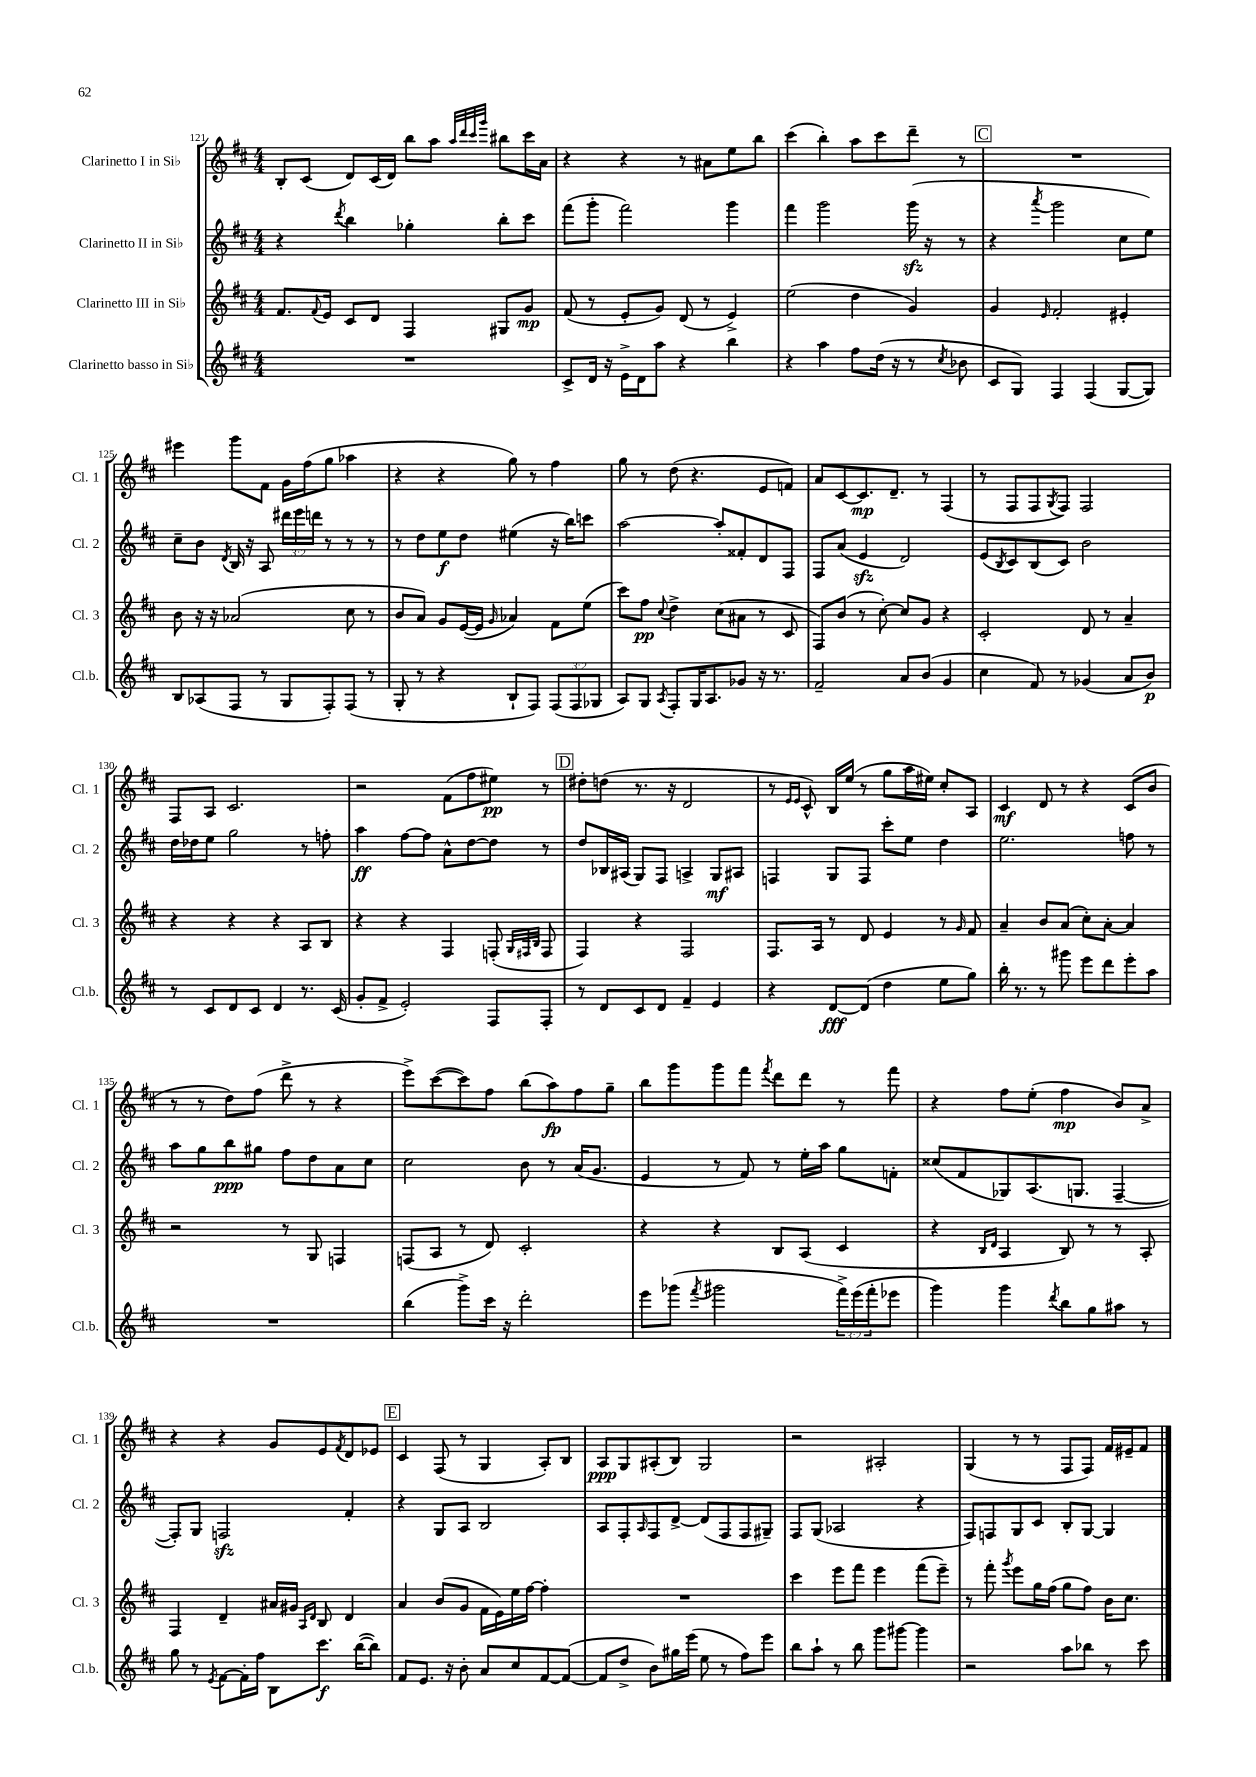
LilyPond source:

<<
\new StaffGroup <<
\new Staff = "s0" \with { instrumentName = "Clarinetto I in Sib" shortInstrumentName = "Cl. 1" } {
    \clef treble \key d \major \numericTimeSignature \time 4/4
    b8-. cis'8( d'8) cis'16( d'16) b''8 a''8 \grace { a''32 d'''32 cis'''32 g'''32 } bis''8 cis'''16 a'16 |
    r4 r4 r8 ais'8 e''8 b''8 |
    cis'''4( b''4-.) a''8 cis'''8 d'''8-- r8 |
    \mark \markup { \box "C" } R1 |
    eis'''4 g'''8 fis'8 g'16 fis''16( g''8 aes''4 |
    r4 r4 g''8) r8 fis''4 |
    g''8 r8 d''8( r4. e'8 f'8) |
    a'8 cis'8~ cis'8.\mp d'8.-- r8 fis4( |
    r8 fis8 fis8 \acciaccatura { g8 } fis8) fis2 |
    fis8 a8 cis'2. |
    r2 fis'8( fis''8 eis''8\pp) r8 |
    \mark \markup { \box "D" } dis''8-. d''8( r8. r16 d'2 |
    r8 \grace { e'16 e'16 } cis'8-^) b16 e''16( r8 g''8 a''16 eis''16) cis''8-. a8 |
    cis'4\mf d'8 r8 r4 cis'8( b'8 |
    r8 r8 d''8) fis''8( d'''8-> r8 r4 |
    e'''8->) cis'''8~( cis'''8) fis''8 b''8( a''8\fp) fis''8 g''8-- |
    b''8 g'''8 g'''8 fis'''8 \acciaccatura { fis'''8 } d'''8 d'''8 r8 fis'''8 |
    r4 fis''8 e''8-.( fis''4\mp b'8) a'8-> |
    r4 r4 g'8 e'8 \acciaccatura { fis'8 } d'8 ees'8 |
    \mark \markup { \box "E" } cis'4 fis8( r8 g4 a8-.) b8 |
    a8\ppp g8 ais8-.( b8) g2 |
    r2 ais2-. |
    g4( r8 r8 fis8 fis8) fis'16 eis'16-- fis'8 \bar "|." |
}
\new Staff = "s1" \with { instrumentName = "Clarinetto II in Sib" shortInstrumentName = "Cl. 2" } {
    \clef treble \key d \major \numericTimeSignature \time 4/4 \override Staff.TupletNumber.text = #tuplet-number::calc-fraction-text
    r4 \acciaccatura { d'''8 } b''4 ges''4-. b''8-. cis'''8 |
    fis'''8( g'''8-. fis'''2) g'''4 |
    fis'''4 g'''2 g'''16\sfz( r16 r8 |
    \mark \markup { \box "C" } r4 \acciaccatura { a'''8 } g'''2 cis''8 e''8) |
    cis''8-- b'8 \acciaccatura { d'8 } b16 r16 a8 \tuplet 3/2 { dis'''16 e'''16 d'''16 } r8 r8 r8 |
    r8 d''8 e''8\f d''8 eis''4( r16 b''16) c'''8 |
    a''2~ a''8-. fisis'8-. d'8 fis8 |
    fis8 a'8( e'4\sfz d'2) |
    e'8( \acciaccatura { b8 } cis'8) b8( cis'8) b'2 |
    d''16 des''16 e''8 g''2 r8 f''8-. |
    a''4\ff fis''8~ fis''8 a'8-^ d''8~ d''8 r8 |
    \mark \markup { \box "D" } d''8 bes16 ais16( g8) fis8 a4-> g8\mf ais8 |
    f4 g8 f8 cis'''8-. e''8 d''4 |
    e''2. f''8 r8 |
    a''8 g''8 b''8\ppp gis''8 fis''8 d''8 a'8 cis''8 |
    cis''2 b'8 r8 a'16( g'8. |
    e'4 r8 fis'8) r8 e''16-. a''16 g''8 f'8-. |
    cisis''8( fis'8 ges8) a8.( g8. fis4~-- |
    fis8-.) g8 f2\sfz fis'4-. |
    \mark \markup { \box "E" } r4 g8 a8 b2 |
    a8 fis8-. \grace { a16 } fis8 d'8~-> d'8( fis8 fis8 gis8--) |
    fis8 g8( aes2 r4 |
    fis8) f8 g8 cis'8 b8-. g8~ g4 \bar "|." |
}
\new Staff = "s2" \with { instrumentName = "Clarinetto III in Sib" shortInstrumentName = "Cl. 3" } {
    \clef treble \key d \major \numericTimeSignature \time 4/4
    fis'8. \appoggiatura { fis'8 } e'16 cis'8 d'8 fis4 gis8 g'8\mp |
    fis'8( r8 e'8-. g'8) d'8( r8 e'4->) |
    e''2( d''4 g'4) |
    \mark \markup { \box "C" } g'4 \grace { e'16 } fis'2-. eis'4-. |
    b'8 r16 r16 aes'2( cis''8 r8 |
    b'8 a'8) g'8 e'16~( e'16 \grace { g'16 } aes'4) fis'8 e''8( |
    cis'''8) fis''8\pp \appoggiatura { cis''8 } d''4-> cis''8( ais'8 r8 cis'8 |
    fis8) b'8( r8 cis''8~-.) cis''8 g'8 r4 |
    cis'2-. d'8 r8 a'4-- |
    r4 r4 r4 a8 b8 |
    r4 r4 fis4 f8-.( \grace { g32 fis32 b32 } fis8 |
    \mark \markup { \box "D" } fis4) r4 fis2 |
    fis8. a16 r8 d'8 e'4 r8 \grace { g'16 } fis'8 |
    a'4-- b'8 a'8( cis''8-.) a'8~-. a'4 |
    r2 r8 g8 f4 |
    f8( a8 r8 d'8) cis'2-. |
    r4 r4 b8 a8( cis'4 |
    r4 \grace { b16 d'16 } a4 b8) r8 r8 a8-. |
    fis4 d'4-- ais'16 gis'16 \grace { a16 d'16 } b8 d'4 |
    \mark \markup { \box "E" } a'4 b'8( g'8 fis'16 e'16) e''16 fis''16~ fis''4-. |
    R1 |
    cis'''4 e'''8 fis'''8 e'''4 fis'''8( e'''8--) |
    r8 fis'''8-. \acciaccatura { g'''8 } e'''8 g''16 fis''16( g''8 fis''8) b'16 cis''8. \bar "|." |
}
\new Staff = "s3" \with { instrumentName = "Clarinetto basso in Sib" shortInstrumentName = "Cl.b." } {
    \clef treble \key d \major \numericTimeSignature \time 4/4 \override Staff.TupletNumber.text = #tuplet-number::calc-fraction-text
    R1 |
    cis'8-> d'16 r16 e'16-> d'16 a''8 r4 b''4 |
    r4 a''4 fis''8 d''16( r16 r8 \acciaccatura { cis''8 } bes'8 |
    \mark \markup { \box "C" } cis'8 g8) fis4 fis4( g8~ g8) |
    b8 aes8( fis8 r8 g8 fis8-.) fis8( r8 |
    g8-. r8 r4 b8-! fis8) \tuplet 3/2 { fis8( fis8 ges8 } |
    a8) g8 \acciaccatura { a8 } fis8-. g16 a8. ges'8 r16 r8. |
    fis'2-- a'8 b'8( g'4 |
    cis''4 fis'8) r8 ges'4( a'8 b'8\p) |
    r8 cis'8 d'8 cis'8 d'4 r8. cis'16( |
    g'8-. fis'8-> e'2-.) fis8 fis8-. |
    \mark \markup { \box "D" } r8 d'8 cis'8 d'8 fis'4-- e'4 |
    r4 d'8~\fff d'8( d''4 e''8 g''8) |
    b''16-. r8. r8 gis'''8 e'''8 d'''8 e'''8-. a''8 |
    R1 |
    b''4( g'''8->) cis'''16 r16 d'''2-. |
    e'''8 ges'''8( \acciaccatura { fis'''8 } gis'''2 \tuplet 3/2 { fis'''16->) e'''16( fis'''16-. } ees'''8 |
    g'''4) g'''4 \acciaccatura { d'''8 } b''8 g''8 ais''8 r8 |
    g''8 r8 \acciaccatura { e'8 } fis'8~ fis'16-. fis''16 b8 cis'''8.\f b''16~( b''8) |
    \mark \markup { \box "E" } fis'8 e'8. r16 b'8-. a'8 cis''8 fis'8~ fis'8~( |
    fis'8 d''8-> b'8) gis''16 e'''16( e''8 r8 fis''8) e'''8 |
    b''8 a''8-! r8 b''8 g'''8 gis'''8~ gis'''4 |
    r2 a''8 bes''8 r8 cis'''8 \bar "|." |
}
>>
>>
\layout { \context { \Score currentBarNumber = #121 } }
